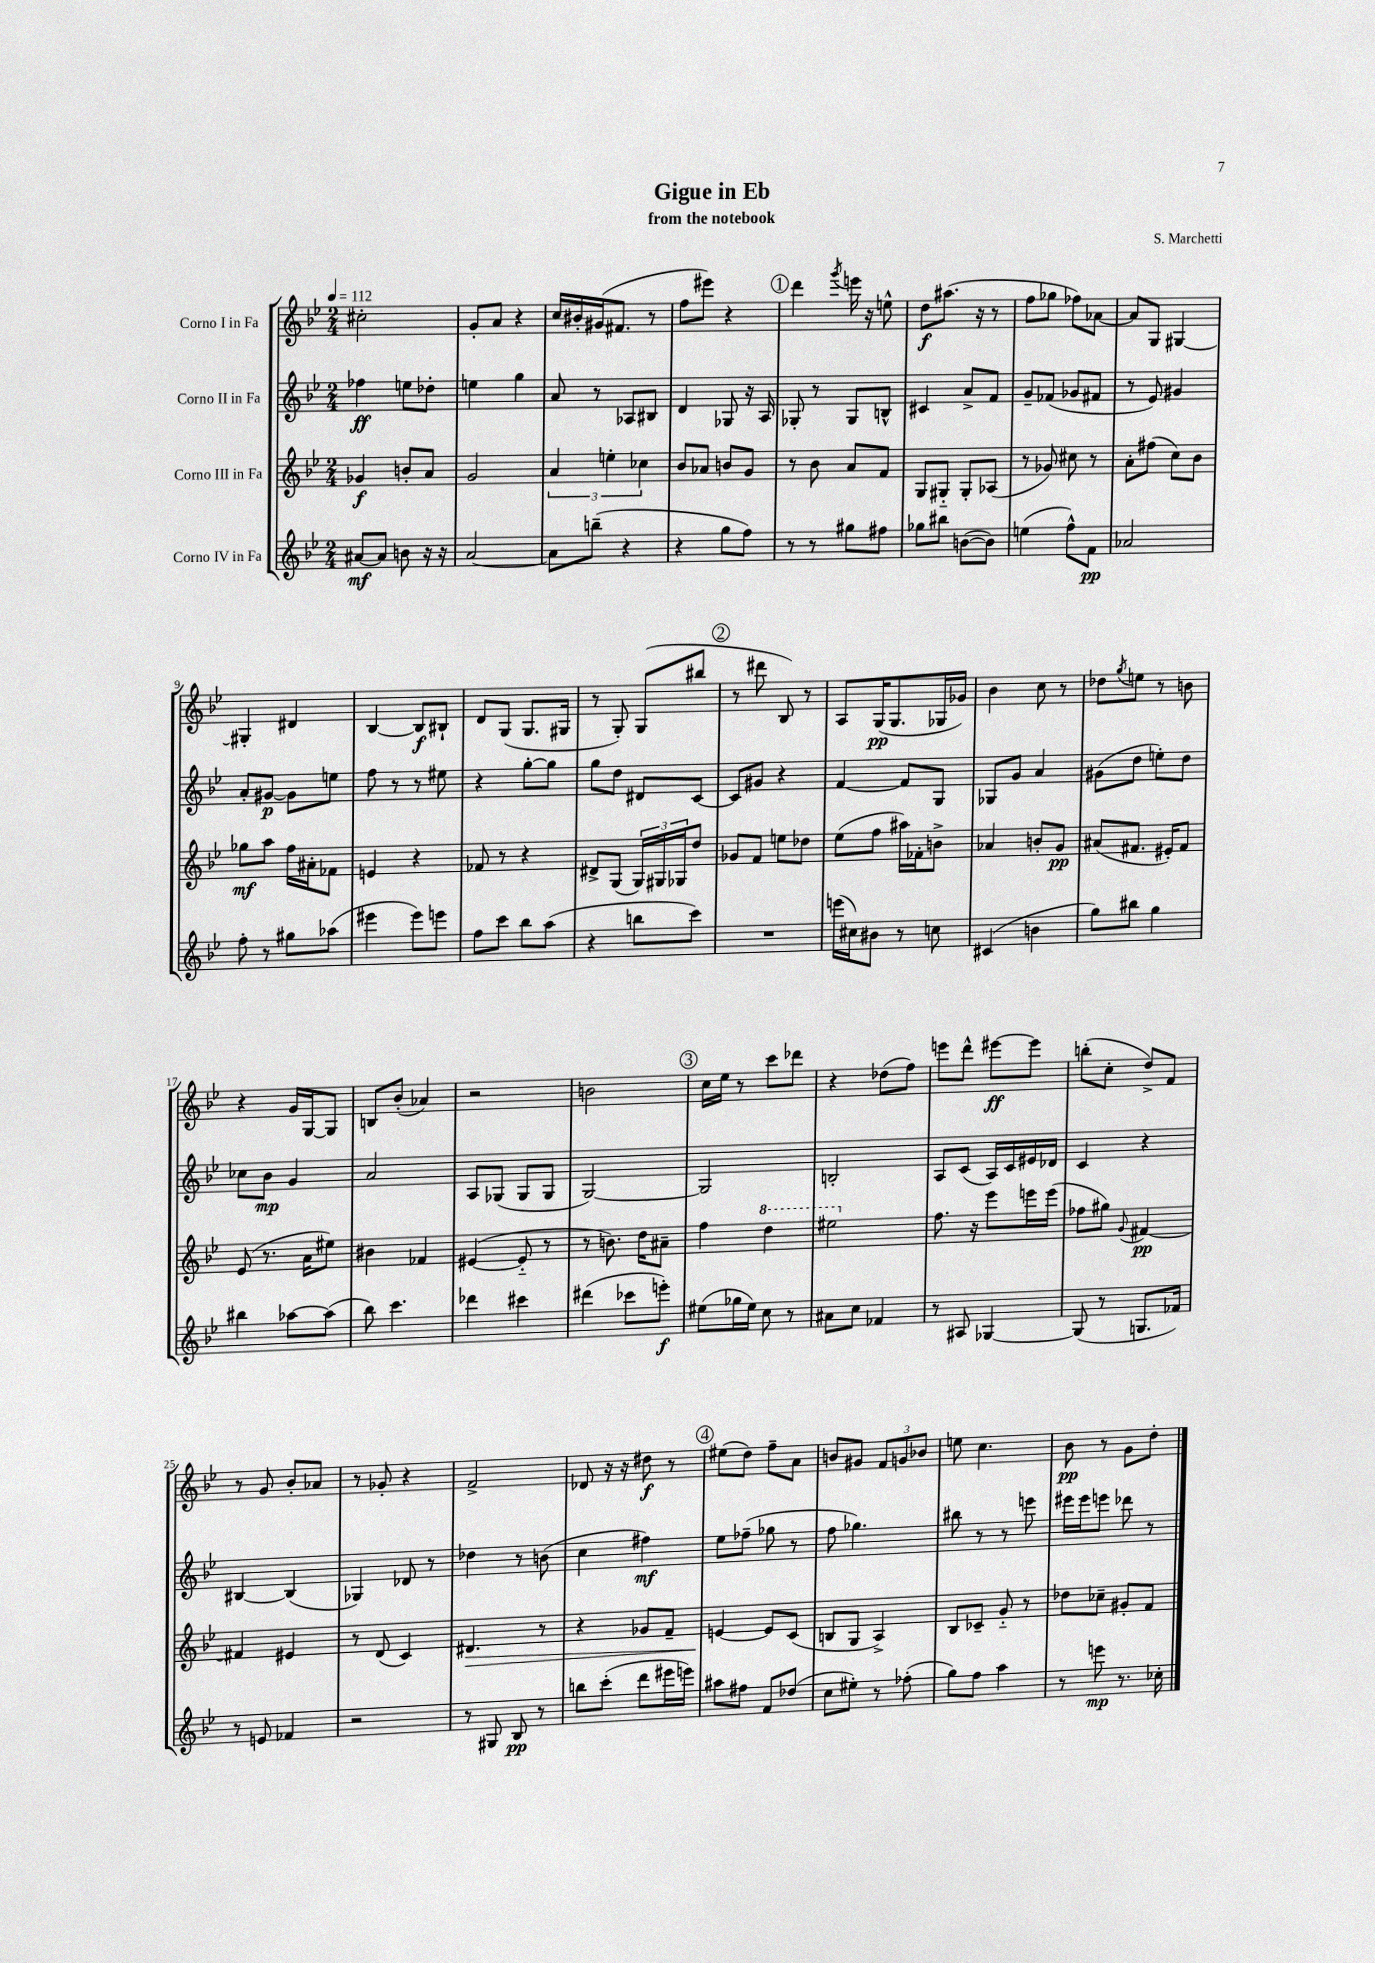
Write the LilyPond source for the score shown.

\header { title = "Gigue in Eb" composer = "S. Marchetti" subtitle = "from the notebook" }
<<
\new StaffGroup <<
\new Staff = "s0" \with { instrumentName = "Corno I in Fa" } {
    \clef treble \key bes \major \numericTimeSignature \time 2/4 \tempo 4 = 112
    cis''2-. |
    g'8-. a'8 r4 |
    c''16 bis'16-. gis'16( fis'8. r8 |
    f''8 eis'''8) r4 |
    \mark \markup { \circle "1" } d'''4 \acciaccatura { g'''8 } e'''16 r16 e''8-^ |
    d''8\f ais''8.( r16 r8 |
    f''8 ges''8 fes''8) aes'8~ |
    aes'8 g8 gis4~ |
    gis4-. dis'4 |
    bes4~ bes8\f bis8-! |
    d'8 g8( g8. gis16 |
    r8 g8-.) g8( bis''8 |
    \mark \markup { \circle "2" } r8 dis'''8 bes8) r8 |
    a8 g16\pp( g8. ges16 ges'16) |
    bes'4 c''8 r8 |
    des''8 \acciaccatura { g''8 } e''8 r8 b'8 |
    r4 g'16 g16~ g8 |
    b8 bes'8-.( aes'4) |
    r2 |
    b'2 |
    \mark \markup { \circle "3" } c''16 ees''16 r8 c'''8 des'''8 |
    r4 des''8( f''8) |
    e'''8 d'''8-^ eis'''8~\ff eis'''8 |
    b''8-.( c''8-. d''8->) f'8 |
    r8 g'8 bes'8-. aes'8 |
    r8 ges'8-. r4 |
    f'2-> |
    des'8 r16 r16 dis''8\f r8 |
    \mark \markup { \circle "4" } eis''8( d''8) f''8-- a'8 |
    b'8 gis'8 \tuplet 3/2 { f'8 g'8 bes'8 } |
    e''8 c''4. |
    bes'8\pp r8 g'8 d''8-. \bar "|." |
}
\new Staff = "s1" \with { instrumentName = "Corno II in Fa" } {
    \clef treble \key bes \major \numericTimeSignature \time 2/4
    fes''4\ff e''8 des''8-. |
    e''4 g''4 |
    a'8 r8 aes8 bis8 |
    d'4 ges8 r16 a16 |
    \mark \markup { \circle "1" } ges8-. r8 ges8 b8-^ |
    cis'4 a'8-> f'8 |
    g'8-- fes'8( ges'8 fis'8 |
    r8 ees'8) gis'4 |
    a'8-. gis'8~\p gis'8 e''8 |
    f''8 r8 r8 eis''8 |
    r4 g''8~-. g''8 |
    g''8 d''8 dis'8 c'8~ |
    \mark \markup { \circle "2" } c'8 gis'8 r4 |
    f'4~ f'8 g8 |
    ges8 g'8 a'4 |
    gis'8( d''8 e''8-.) d''8 |
    ces''8 bes'8\mp g'4 |
    a'2 |
    a8 ges8( ges8 ges8 |
    g2~) |
    \mark \markup { \circle "3" } g2 |
    b2-. |
    a8 c'8( a16) c'16 eis'16 des'16 |
    c'4 r4 |
    bis4~ bis4( |
    ges4) des'8 r8 |
    des''4 r8 b'8( |
    c''4 fis''4\mf) |
    \mark \markup { \circle "4" } ees''8 fes''8--( ges''8 r8 |
    f''8 ges''4.) |
    bis''8 r8 r8 e'''8 |
    eis'''16 eis'''16 e'''8 des'''8 r8 \bar "|." |
}
\new Staff = "s2" \with { instrumentName = "Corno III in Fa" } {
    \clef treble \key bes \major \numericTimeSignature \time 2/4
    ges'4\f b'8-. a'8 |
    g'2 |
    \tuplet 3/2 { a'4 e''4-. ces''4 } |
    bes'8 aes'8 b'8 g'8 |
    \mark \markup { \circle "1" } r8 bes'8 a'8 f'8 |
    g8 gis8-_ gis8-. aes8( |
    r8 ges'8) cis''8 r8 |
    a'8-. fis''8( c''8) bes'8 |
    ges''8\mf a''8 f''16 ais'16-. fes'8 |
    e'4 r4 |
    fes'8 r8 r4 |
    dis'8-> g8( \tuplet 3/2 { g16) gis16 ges16 } d''8 |
    \mark \markup { \circle "2" } ges'8 f'8 e''8 des''8 |
    ees''8( f''8 ais''16) fes'16-. b'8-> |
    aes'4 b'8-. g'8\pp |
    ais'8( fis'8. eis'16-.) fis'8 |
    ees'8( r8. a'16 eis''8) |
    bis'4 fes'4 |
    eis'4~( eis'8-_ r8 |
    r8 b'8.) d''16 ais'8-- |
    \mark \markup { \circle "3" } f''4 \ottava #1 d'''4 |
    eis'''2 \ottava #0 |
    f''8. r16 ees'''8 e'''16 e'''16( |
    fes''8 gis''8) \appoggiatura { g'8 } fis'4~\pp |
    fis'4 eis'4 |
    r8 d'8( c'4) |
    dis'4.\> r8 |
    r4 ges'8 f'8-- |
    \mark \markup { \circle "4" } e'4~\! e'8 c'8( |
    b8 g8 a4->) |
    bes8 ces'8-- g'8-_ r8 |
    des''8 ces''8-- gis'8-. f'8 \bar "|." |
}
\new Staff = "s3" \with { instrumentName = "Corno IV in Fa" } {
    \clef treble \key bes \major \numericTimeSignature \time 2/4
    ais'8~\mf ais'8 b'8 r16 r16 |
    a'2~ |
    a'8 b''8--( r4 |
    r4 g''8 f''8) |
    \mark \markup { \circle "1" } r8 r8 gis''8 fis''8 |
    ges''8 bis''8 b'8~( b'8) |
    e''4( f''8-^) f'8\pp |
    aes'2 |
    f''8-. r8 gis''8 aes''8( |
    eis'''4 eis'''8) e'''8 |
    f''8 c'''8 bes''8 a''8( |
    r4 b''8 c'''8) |
    \mark \markup { \circle "2" } R2 |
    e'''16( cis''16) bis'8 r8 c''8 |
    cis'4( b'4 |
    g''8) bis''8 g''4 |
    bis''4 aes''8~ aes''8( |
    bes''8) c'''4. |
    des'''4 cis'''4 |
    dis'''4( ces'''8 e'''8-.\f) |
    \mark \markup { \circle "3" } eis''8( ges''16 eis''16) c''8 r8 |
    ais'8 c''8 fes'4 |
    r8 ais8 ges4~ |
    ges8( r8 g8. fes'16) |
    r8 e'8 fes'4 |
    r2 |
    r8 gis8 bes8\pp r8 |
    b''8 c'''8-.( d'''8 eis'''16 e'''16) |
    \mark \markup { \circle "4" } ais''8 fis''8 f'8 des''8( |
    c''8 eis''8-.) r8 fes''8-.( |
    g''8) f''8 a''4 |
    r8 e'''8\mp r8. ces''16-. \bar "|." |
}
>>
>>
